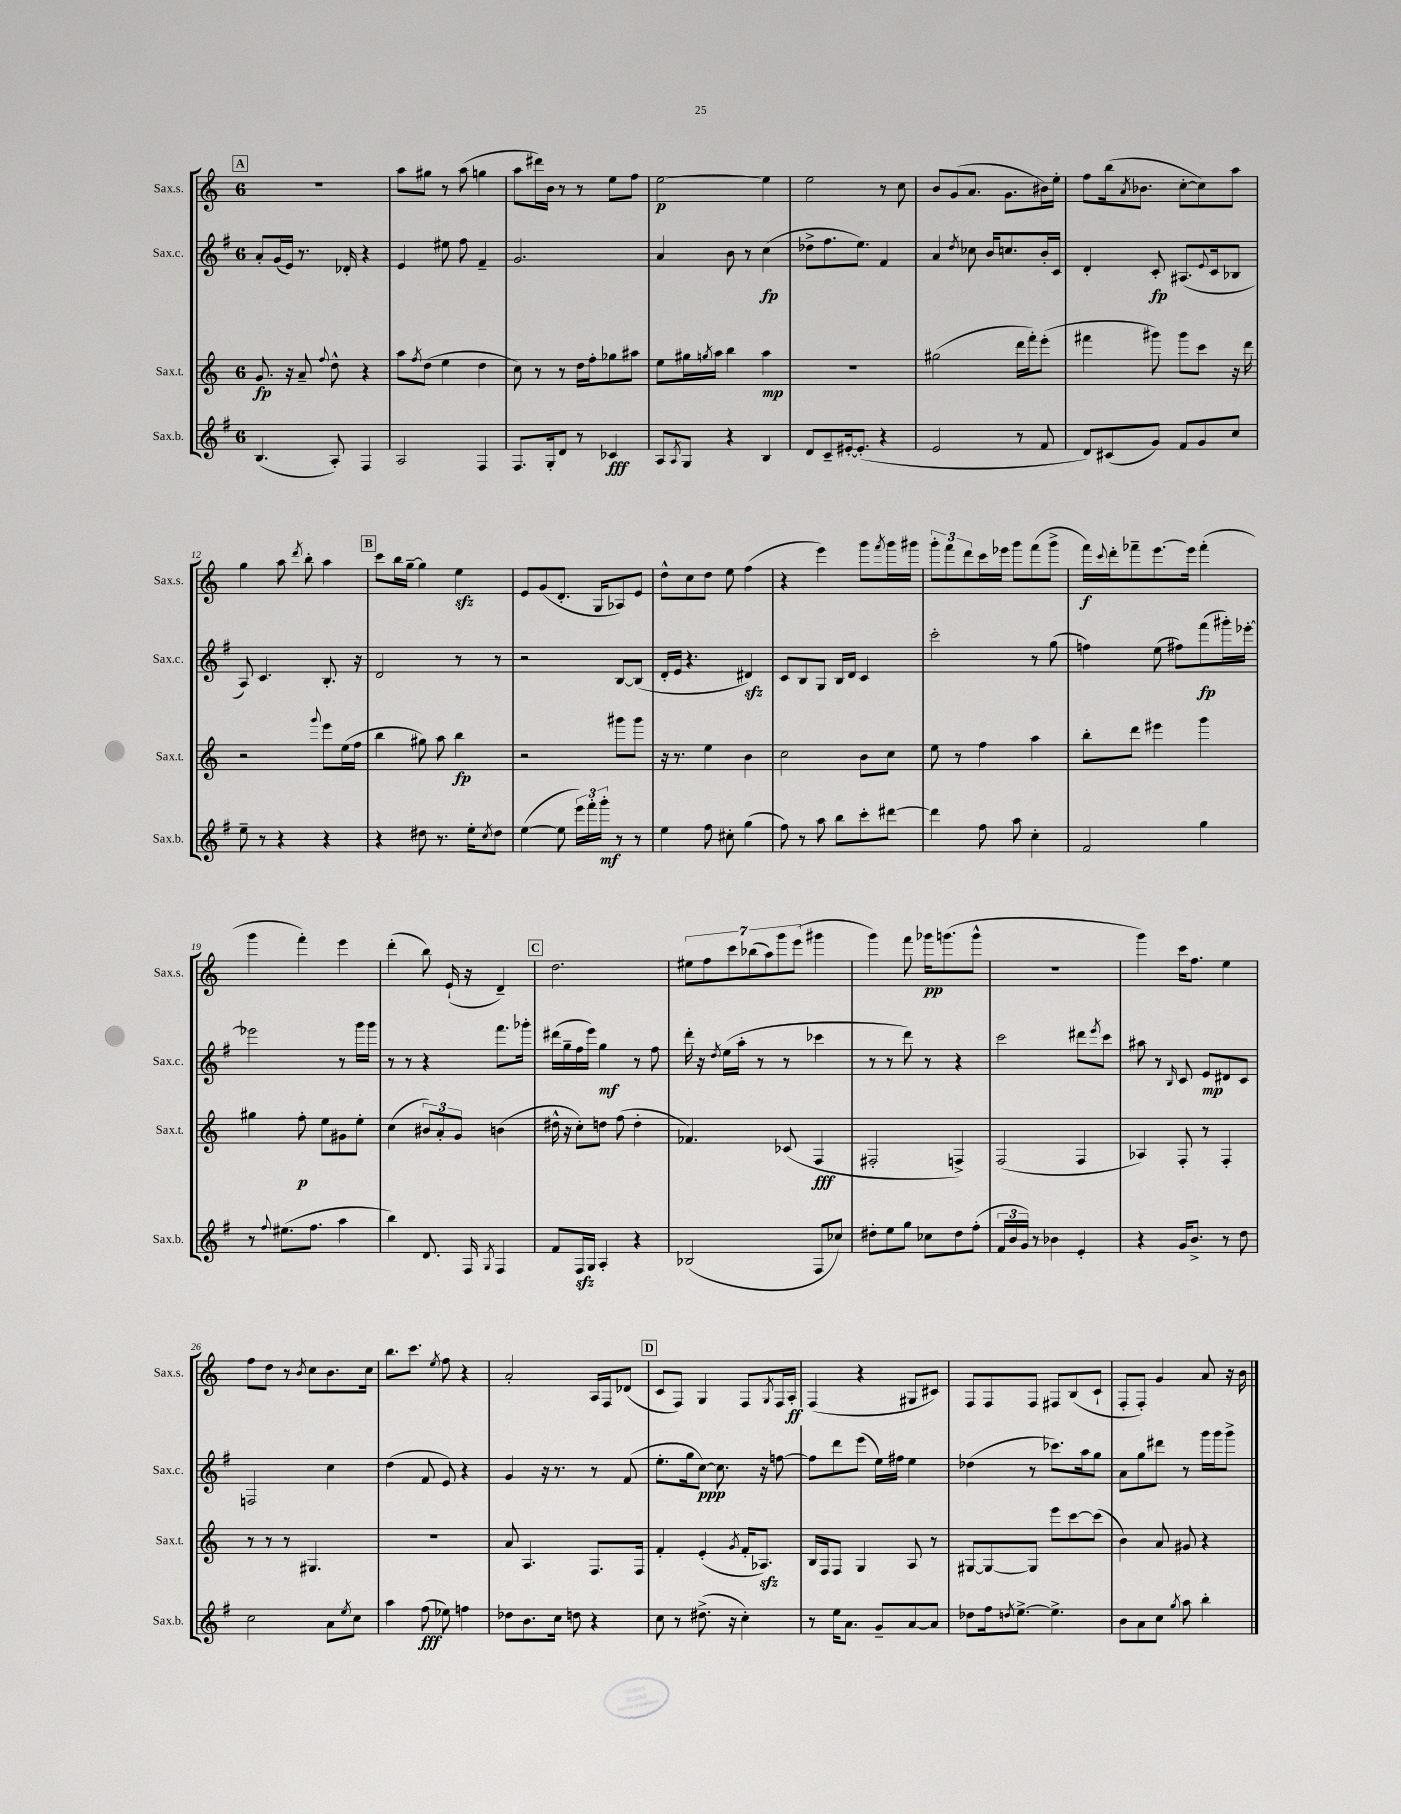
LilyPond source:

<<
\new StaffGroup <<
\new Staff = "s0" \with { instrumentName = "Sax.s." shortInstrumentName = "Sax.s." } {
    \clef treble \key c \major \once \override Staff.TimeSignature.style = #'single-digit \time 6/8
    \mark \markup { \box "A" } R2. |
    a''8 gis''8 r8 a''8( g''4 |
    a''8 dis'''16) b'16 r8 r8 e''8 f''8 |
    e''2~\p e''4 |
    e''2 r8 c''8 |
    b'8 g'8( a'8. g'8. bis'16) e''16-. |
    f''8 b''16( \acciaccatura { a'8 } bes'8. c''8~-. c''8) a''8 |
    g''4 a''8 \acciaccatura { d'''8 } b''8-. a''4 |
    \mark \markup { \box "B" } c'''8 b''16 g''16~-- g''4 e''4\sfz |
    e'8 g'8( d'8.-. g16 aes8) e'8 |
    d''8-^ c''8 d''8 e''8 f''4( |
    r4 e'''4) g'''8 \acciaccatura { f'''8 } g'''16 gis'''16 |
    \tuplet 3/2 { g'''8-. f'''8 d'''8 } c'''16 ees'''16 g'''8 f'''8( g'''8-> |
    f'''16\f) \appoggiatura { c'''8 } d'''16-. fes'''8-- e'''8.~ e'''16 fes'''4-.( |
    g'''4 f'''4-.) e'''4 |
    d'''4-.( b''8) e'16-!( r16 d'4--) |
    \mark \markup { \box "C" } d''2. |
    \tuplet 7/4 { eis''8 f''8 c'''8 bes''8( a''8) g'''8 e'''8( } gis'''4 |
    g'''4) f'''8 ges'''16\pp g'''8.( g'''8-^ |
    R2. |
    g'''4) c'''16 f''8. e''4 |
    f''8 d''8 r8 \acciaccatura { b'8 } c''8 b'8. c''16 |
    b''8. c'''8. \acciaccatura { e''8 } f''8 r4 |
    a'2-. a16 f16 des'8( |
    \mark \markup { \box "D" } c'8 f8) g4 f8 \acciaccatura { g8 } f16 a16-.\ff |
    f4( r4 gis8 cis'8) |
    f8 f8 f8 fis8 b8( c'8-! |
    f8-. f8-.) g'4 a'8 r16 b'16 \bar "|." |
}
\new Staff = "s1" \with { instrumentName = "Sax.c." shortInstrumentName = "Sax.c." } {
    \clef treble \key g \major \once \override Staff.TimeSignature.style = #'single-digit \time 6/8
    \mark \markup { \box "A" } a'8-. g'16( e'16) r8. des'16-. r4 |
    e'4 eis''8 fis''8 fis'4-- |
    g'2. |
    a'4 b'8 r8 c''4\fp( |
    des''8-> fis''8. e''8.) fis'4 |
    a'4 \acciaccatura { d''8 } ces''8 b'16 c''8. b'16-. c'16 |
    d'4-. c'8-.\fp ais8.( \appoggiatura { e'8 } c'16 bes8 |
    a8) c'4. b8.-. r16 |
    \mark \markup { \box "B" } d'2 r8 r8 |
    r2 b8~ b8( |
    d'16-. e'16 r4. dis'4\sfz) |
    c'8 b8 g8 b16 d'16 c'4 |
    c'''2-. r8 g''8( |
    f''4) e''8( fis''8) fis'''8\fp( gis'''16-.) ees'''16~-. |
    ees'''2 r8 g'''16 g'''16 |
    r8 r8 r4 fis'''8. ges'''16-. |
    \mark \markup { \box "C" } dis'''16( g''16-- fis''16 e'''16) g''4\mf r8 fis''8 |
    d'''16-. r16 \acciaccatura { d''8 } e''16( a''16-. r8 r8 ces'''4 |
    r8 r8 d'''8) r8 r4 |
    c'''2 dis'''8 \acciaccatura { e'''8 } c'''8 |
    ais''8 r8 \grace { b16 } c'8 e'8\mp dis'8 c'8 |
    f2 c''4 |
    d''4( fis'8 e'8) r4 |
    g'4 r16 r8. r8 fis'8( |
    \mark \markup { \box "D" } e''8.-. g''16 c''8~\ppp) c''8. r16 f''8~ |
    f''8 d'''8 e'''8( e''16) fis''16 e''4 |
    des''4( r8 ces'''8.) a''16 g''8 |
    a'8 g''8 dis'''8 r8 g'''16 g'''16 g'''8-> \bar "|." |
}
\new Staff = "s2" \with { instrumentName = "Sax.t." shortInstrumentName = "Sax.t." } {
    \clef treble \key c \major \once \override Staff.TimeSignature.style = #'single-digit \time 6/8
    \mark \markup { \box "A" } g'8.\fp r16 a'8-- \appoggiatura { f''8 } d''8-^ r4 |
    a''8 \acciaccatura { f''8 } d''8( e''4 d''4 |
    c''8) r8 r8 d''16 f''16-. ges''8 ais''8 |
    e''8 gis''16 \acciaccatura { g''8 } a''16 b''4 a''4\mp |
    R2. |
    gis''2( d'''16 f'''16-.) e'''8-.( |
    fis'''4 gis'''8) gis'''8 c'''8 r16 d'''16 |
    r2 \appoggiatura { g'''8 } e'''8 e''16( f''16 |
    \mark \markup { \box "B" } b''4 gis''8) a''8 b''4\fp |
    r2 gis'''8 gis'''8 |
    r16 r8. e''4 b'4 |
    c''2 b'8 c''8 |
    e''8 r8 f''4 a''4 |
    b''8-. d'''8 eis'''4 g'''4 |
    gis''4 f''8-.\p e''8 gis'8 e''8-. |
    c''4( \tuplet 3/2 { bis'8) a'8-. g'8 } b'4( |
    \mark \markup { \box "C" } dis''16-^ r16 c''8-.) d''8 f''8( d''4-. |
    fes'4.) ces'8( f4\fff |
    fis2-. f4->) |
    f2( f4 |
    aes4) f8-. r8 f4-. |
    r8 r8 r8 gis4. |
    R2. |
    a'8 a4. f8. f16 |
    \mark \markup { \box "D" } f'4-. e'4-.( \acciaccatura { g'8 } f'16-. aes8.\sfz) |
    b16 f16 f8 g4 a8 r8 |
    gis8~ gis8~ gis8 e'''8 c'''8~ c'''8( |
    b'4) a'8 gis'8 r4 \bar "|." |
}
\new Staff = "s3" \with { instrumentName = "Sax.b." shortInstrumentName = "Sax.b." } {
    \clef treble \key g \major \once \override Staff.TimeSignature.style = #'single-digit \time 6/8
    \mark \markup { \box "A" } b4.( a8-.) fis4 |
    a2 fis4 |
    fis8. g16-. d'8 r8 ces'4\fff |
    a8 \acciaccatura { a8 } g8 r4 b4 |
    d'8 c'8-- eis'16~-. eis'8.-.( r4 |
    e'2 r8 fis'8 |
    d'8) cis'8( g'8) fis'8 g'8 c''8 |
    e''8-- r8 r4 r4 |
    \mark \markup { \box "B" } r4 dis''8 r8. e''16-. \acciaccatura { c''8 } dis''8 |
    e''4~( e''8 \tuplet 3/2 { e'''16) fis'''16-. g'''16-.\mf } r8 r8 |
    e''4 fis''8 cis''8-. g''4( |
    fis''8) r8 a''8 b''8 c'''8-. dis'''8~ |
    dis'''4 fis''8 a''8 c''4-. |
    fis'2 g''4 |
    r8 \appoggiatura { fis''8 } eis''8.( fis''8. a''4 |
    b''4) d'8. fis16 \acciaccatura { g8 } fis4 |
    \mark \markup { \box "C" } fis'8 fis16\sfz g16 a4-. r4 |
    bes2( fis8 ces''8) |
    dis''8-. e''8 g''8 ces''8 dis''8 fis''8-.( |
    \tuplet 3/2 { fis'16 b'16 g'16) } r8 bes'4 e'4-. |
    r4 g'16 b'8.-> r8 d''8 |
    c''2 a'8 \acciaccatura { e''8 } c''8 |
    a''4 fis''8\fff( ees''8) f''4 |
    des''8 b'8. c''16 d''8 r4 |
    \mark \markup { \box "D" } c''8 r8 dis''8.->( r16 c''4-.) |
    r8 e''16 a'8. g'8-- a'8~ a'8 |
    des''8 fis''16 \acciaccatura { d''8 } e''8.~-> e''4.-> |
    b'8 a'8 c''8 \acciaccatura { g''8 } a''8 b''4-. \bar "|." |
}
>>
>>
\layout { \context { \Score currentBarNumber = #5 } }
